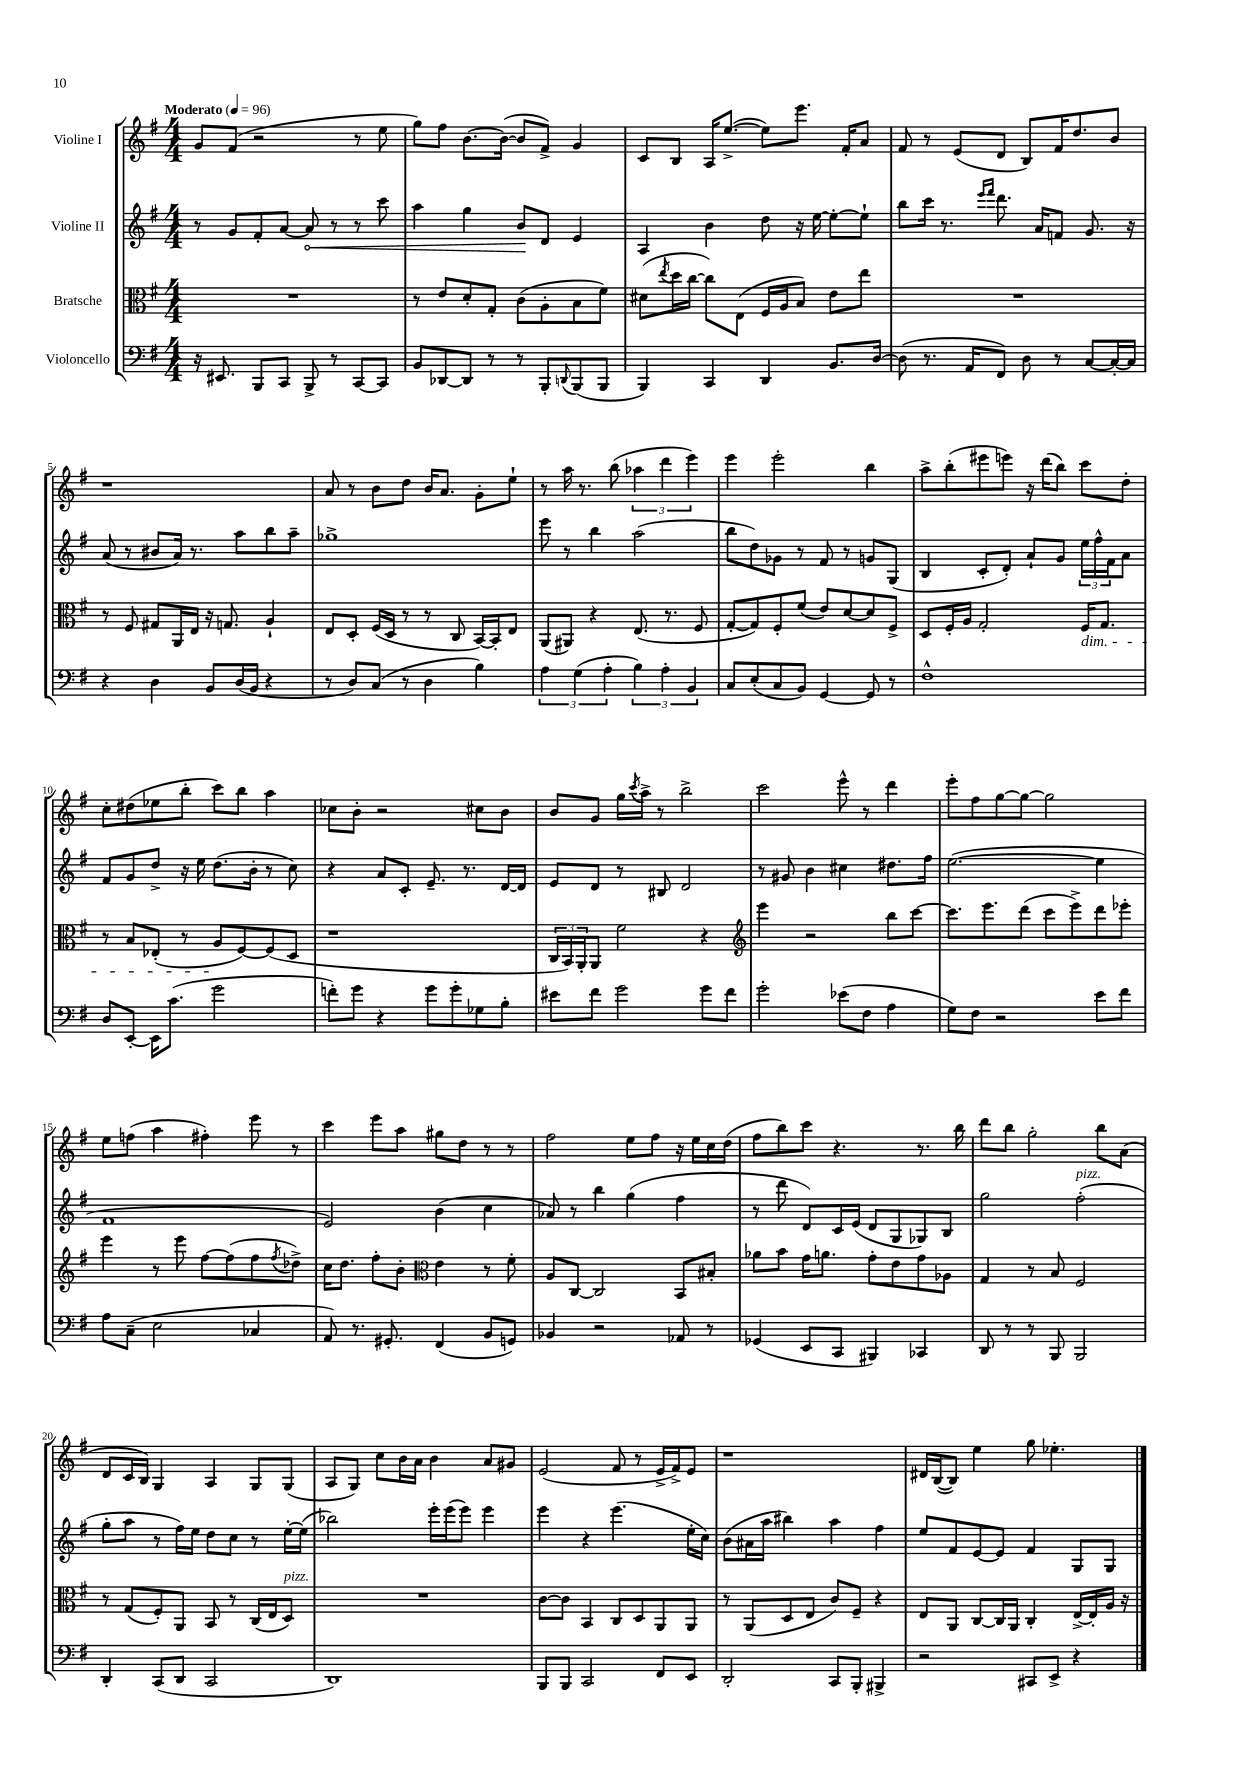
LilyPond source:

<<
\new StaffGroup <<
\new Staff = "s0" \with { instrumentName = "Violine I" } {
    \clef treble \key g \major \numericTimeSignature \time 4/4 \tempo "Moderato" 4 = 96
    g'8 fis'8( r2 r8 e''8 |
    g''8) fis''8 b'8.~ b'16~( b'8 fis'8->) g'4 |
    c'8 b8 a16 e''8.~->( e''8) e'''8. fis'16-. a'8 |
    fis'8 r8 e'8( d'8 b8) fis'16 d''8. b'8 |
    r1 |
    a'8 r8 b'8 d''8 b'16 a'8. g'8-. e''8-! |
    r8 a''16 r8. b''8( \tuplet 3/2 { aes''4 d'''4 e'''4) } |
    e'''4 e'''2-. b''4 |
    a''8-> b''8-.( eis'''8 e'''8) r16 d'''16( b''8) c'''8 d''8-. |
    c''8-. dis''8( ees''8 b''8-. c'''8) b''8 a''4 |
    ces''8 b'8-. r2 cis''8 b'8 |
    b'8 g'8 g''16 \acciaccatura { c'''8 } a''16-> r8 b''2-> |
    c'''2 e'''8-^ r8 d'''4 |
    e'''8-. fis''8 g''8~ g''8~ g''2 |
    e''8 f''8( a''4 fis''4-.) e'''8 r8 |
    c'''4 e'''8 a''8 gis''8 d''8 r8 r8 |
    fis''2 e''8 fis''8 r16 e''16 c''16 d''16( |
    fis''8 b''8) c'''8 r4. r8. b''16 |
    d'''8 b''8 g''2-. b''8 a'8( |
    d'8 c'16 b16) g4 a4 g8 g8( |
    a8 g8) c''8 b'16 a'16 b'4 a'8 gis'8 |
    e'2( fis'8 r8 e'16-> fis'16->) e'8 |
    r1 |
    dis'16 b16~( b8) e''4 g''8 ees''4.-. \bar "|." |
}
\new Staff = "s1" \with { instrumentName = "Violine II" } {
    \clef treble \key g \major \numericTimeSignature \time 4/4
    r8 g'8 fis'8-. a'8~ \once \override Hairpin.circled-tip = ##t a'8\< r8 r8 c'''8 |
    a''4 g''4 b'8\! d'8 e'4 |
    a4 b'4 d''8 r16 e''16~ e''8~-. e''8-! |
    b''8 c'''16 r8. \grace { e'''16 fis'''16 } d'''8. a'16 f'8 g'8. r16 |
    a'8( r8 bis'8 a'16) r8. a''8 b''8 a''8-- |
    ges''1-> |
    e'''8 r8 b''4 a''2( |
    b''8 d''8) ges'8 r8 fis'8 r8 g'8 g8( |
    b4 c'8-. d'8-.) a'8-! g'8 \tuplet 3/2 { e''16 fis''16-^ fis'16 } a'8 |
    fis'8 g'8 d''8-> r16 e''16 d''8.( b'16-. r8 c''8) |
    r4 a'8 c'8-. e'8.-- r8. d'16~ d'16 |
    e'8 d'8 r8 bis8 d'2 |
    r8 gis'8 b'4 cis''4 dis''8. fis''16 |
    e''2.~( e''4 |
    fis'1 |
    e'2) b'4( c''4 |
    aes'8) r8 b''4 g''4( fis''4 |
    r8 d'''8 d'8) c'16 e'16( d'8 g8 ges8) b8 |
    g''2 fis''2-.^\markup { \italic "pizz." }( |
    g''8-. a''8 r8 fis''16) e''16 d''8 c''8 r8 e''16~-. e''16( |
    bes''2) e'''16-. e'''16( e'''8) e'''4 |
    e'''4 r4 e'''4.( e''16-. c''16) |
    b'8( ais'16 a''16 bis''4) a''4 fis''4 |
    e''8 fis'8 e'8~ e'8 fis'4 g8 g8 \bar "|." |
}
\new Staff = "s2" \with { instrumentName = "Bratsche" } {
    \clef alto \key g \major \numericTimeSignature \time 4/4
    R1 |
    r8 e'8 d'8-. g8-. c'8( a8-. b8 fis'8) |
    dis'8( \acciaccatura { e''8 } d''16 c''16~ c''8) e8( fis16 a16 b8) e'8 e''8 |
    R1 |
    r8 fis8 gis8 a,16 e16 r16 g8. a4-! |
    e8 d8-. fis16( d16 r8 r8 c8 b,16~) b,16-. e8 |
    a,8( ais,8) r4 e8.( r8. fis8 |
    g8~-. g8) fis8-. fis'8( e'8) d'8~ d'8 fis8-> |
    d8 fis16-. a16 g2-. fis16\dim g8. |
    r8 b8 ees8-.( r8 a8\! fis8~) fis8( d8 |
    r1 |
    \tuplet 3/2 { c16 b,16) a,16-. } a,8 fis'2 r4 |
    \clef treble e'''4 r2 b''8 c'''8~ |
    c'''8. e'''8. d'''8( c'''8 e'''8->) d'''8 ees'''8-. |
    e'''4 r8 e'''8 fis''8~ fis''8( fis''8 \acciaccatura { fis''8 } des''8->) |
    c''16 d''8. fis''8-. b'8-. \clef alto e'4 r8 fis'8-. |
    a8 c8~ c2 b,8 bis8-. |
    aes'8 b'8 g'16 a'8. g'8-. e'8 g'8 aes8 |
    g4 r8 b8 fis2 |
    r8 g8( fis8-.) a,8 b,8 r8 c16( e16 d8^\markup { \italic "pizz." }) |
    R1 |
    c'8~ c'8 b,4 c8 d8 a,8 a,8 |
    r8 a,8( d8 e8 c'8) fis8-- r4 |
    e8 a,8 c8~ c16 a,16 c4-. e16~-> e16-. a16 r16 \bar "|." |
}
\new Staff = "s3" \with { instrumentName = "Violoncello" } {
    \clef bass \key g \major \numericTimeSignature \time 4/4
    r16 eis,8. b,,8 c,8 b,,8-> r8 c,8~ c,8 |
    b,8 des,8~ des,8 r8 r8 b,,8-. \appoggiatura { d,8 } b,,8( b,,8 |
    b,,4) c,4 d,4 b,8. d16~ |
    d8( r8. a,16 fis,8) d8 r8 c8~ c16~-. c16 |
    r4 d4 b,8 d16( b,16 r4 |
    r8 d8) c8( r8 d4 b4) |
    \tuplet 3/2 { a4 g4( a4-. } \tuplet 3/2 { b4) a4-. b,4 } |
    c8 e8-.( c8 b,8) g,4~ g,8 r8 |
    fis1-^ |
    d8 e,8~-. e,16 c'8.( g'2 |
    f'8-.) g'8 r4 g'8 g'8-. ges8 b8-. |
    eis'8 fis'8 g'2 g'8 fis'8 |
    g'2-. ees'8( fis8 a4 |
    g8) fis8 r2 e'8 fis'8 |
    a8 c8--( e2 ces4 |
    a,8) r8. gis,8.-. fis,4( b,8 g,8) |
    bes,4 r2 aes,8 r8 |
    ges,4( e,8 c,8 bis,,4) ces,4 |
    d,8 r8 r8 b,,8 b,,2 |
    d,4-. c,8( d,8 c,2 |
    d,1) |
    b,,8 b,,8 c,2 fis,8 e,8 |
    d,2-. c,8 b,,8-. bis,,4-> |
    r2 cis,8 e,8-> r4 \bar "|." |
}
>>
>>
